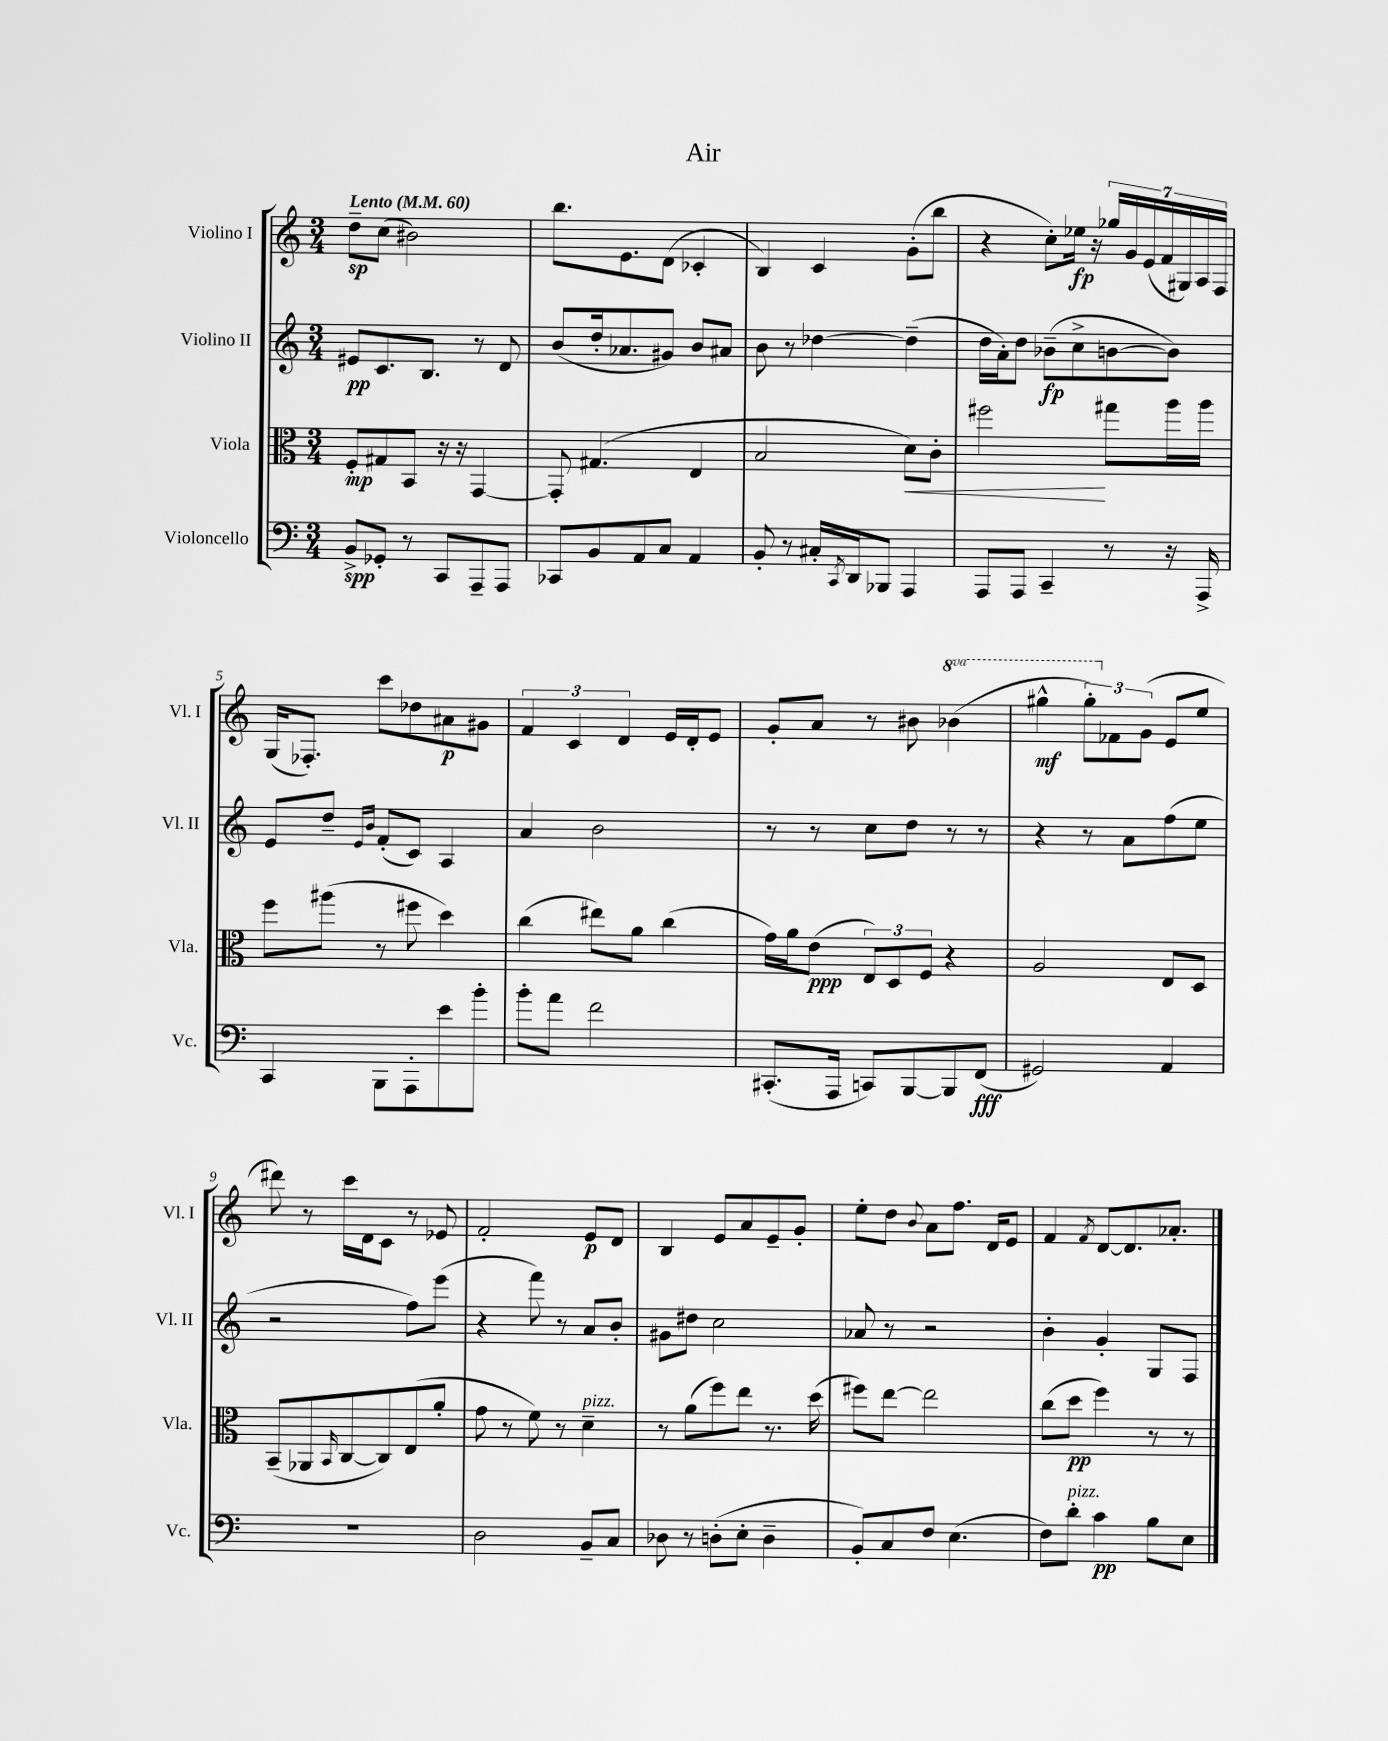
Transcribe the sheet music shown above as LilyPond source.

\header { title = "Air" }
<<
\new StaffGroup <<
\new Staff = "s0" \with { instrumentName = "Violino I" shortInstrumentName = "Vl. I" } {
    \clef treble \key c \major \numericTimeSignature \time 3/4 \set Staff.ottavationMarkups = #ottavation-simple-ordinals \tempo "Lento" 4 = 60
    d''8--\sp c''8( bis'2) |
    b''8. e'8. d'8( ces'4-. |
    b4) c'4 g'8-.( b''8 |
    r4 c''8-.) ees''16\fp r16 \tuplet 7/4 { ges''16 g'16 e'16( f'16 gis16) a16 f16 } |
    g16( fes8.-.) c'''8 des''8 ais'8\p gis'8 |
    \tuplet 3/2 { f'4 c'4 d'4 } e'16 d'16-. e'8 |
    g'8-. a'8 r8 bis'8 \ottava #1 bes''4( |
    gis'''4-^\mf \tuplet 3/2 { gis'''8-.) \ottava #0 fes'8 g'8( } e'8 e''8 |
    dis'''8) r8 c'''16 d'16 c'8 r8 ees'8 |
    f'2-. e'8\p d'8 |
    b4 e'8 a'8 e'8-- g'8-. |
    e''8-. d''8 \appoggiatura { b'8 } a'8 f''8. d'16 e'8 |
    f'4 \acciaccatura { f'8 } d'8~ d'8. aes'8.-. \bar "|." |
}
\new Staff = "s1" \with { instrumentName = "Violino II" shortInstrumentName = "Vl. II" } {
    \clef treble \key c \major \numericTimeSignature \time 3/4
    eis'8\pp c'8. b8. r8 d'8 |
    b'8( d''16-. aes'8. gis'8) b'8 ais'8 |
    b'8 r8 des''4~ des''4--( |
    d''16 a'16-.) d''8 bes'8--\fp( c''8-> b'8~ b'8) |
    e'8 d''8-- \grace { e'16 b'16 } f'8-.( c'8) a4 |
    a'4 b'2 |
    r8 r8 c''8 d''8 r8 r8 |
    r4 r8 a'8 f''8( e''8 |
    r2 f''8) e'''8( |
    r4 f'''8) r8 a'8 b'8-. |
    gis'8 dis''8 c''2 |
    aes'8 r8 r2 |
    b'4-. g'4-. g8 f8 \bar "|." |
}
\new Staff = "s2" \with { instrumentName = "Viola" shortInstrumentName = "Vla." } {
    \clef alto \key c \major \numericTimeSignature \time 3/4
    f8-.\mp gis8 b,8 r16 r16 g,4~ |
    g,8-. gis4.( e4 |
    b2 d'8\<) c'8-. |
    fis''2\! gis''8 a''16 a''16 |
    f''8 ais''8( r8 fis''8 d''4) |
    c''4( eis''8) a'8 c''4( |
    g'16) a'16 e'8\ppp( \tuplet 3/2 { e8) d8 f8 } r4 |
    a2 e8 d8 |
    b,8--( aes,8 \grace { b,16 } c8~ c8) e8( a'8-. |
    g'8 r8 f'8) r8 d'4--^\markup { \italic "pizz." } |
    r8 a'8( f''8) e''8 r8. d''16( |
    fis''8) e''8~ e''2 |
    c''8( d''8\pp f''4) r8 r8 \bar "|." |
}
\new Staff = "s3" \with { instrumentName = "Violoncello" shortInstrumentName = "Vc." } {
    \clef bass \key c \major \numericTimeSignature \time 3/4
    b,8->\spp ges,8-. r8 c,8 a,,8-- a,,8 |
    ces,8 b,8 a,8 c8 a,4 |
    b,8-. r8 cis16-. \acciaccatura { c,8 } d,16 bes,,8 a,,4 |
    a,,8 a,,8 c,4-- r8 r16 a,,16-> |
    c,4 b,,8 a,,8-. e'8 b'8-. |
    b'8-. a'8 f'2 |
    cis,8.-.( a,,16 c,8) b,,8~ b,,8 f,8\fff( |
    gis,2) a,4 |
    R2. |
    d2 b,8-- c8 |
    des8 r8 d8-.( e8-. d4-- |
    b,8-.) c8 f8 e4.( |
    f8) d'8-.^\markup { \italic "pizz." } c'4\pp b8 e8 \bar "|." |
}
>>
>>
